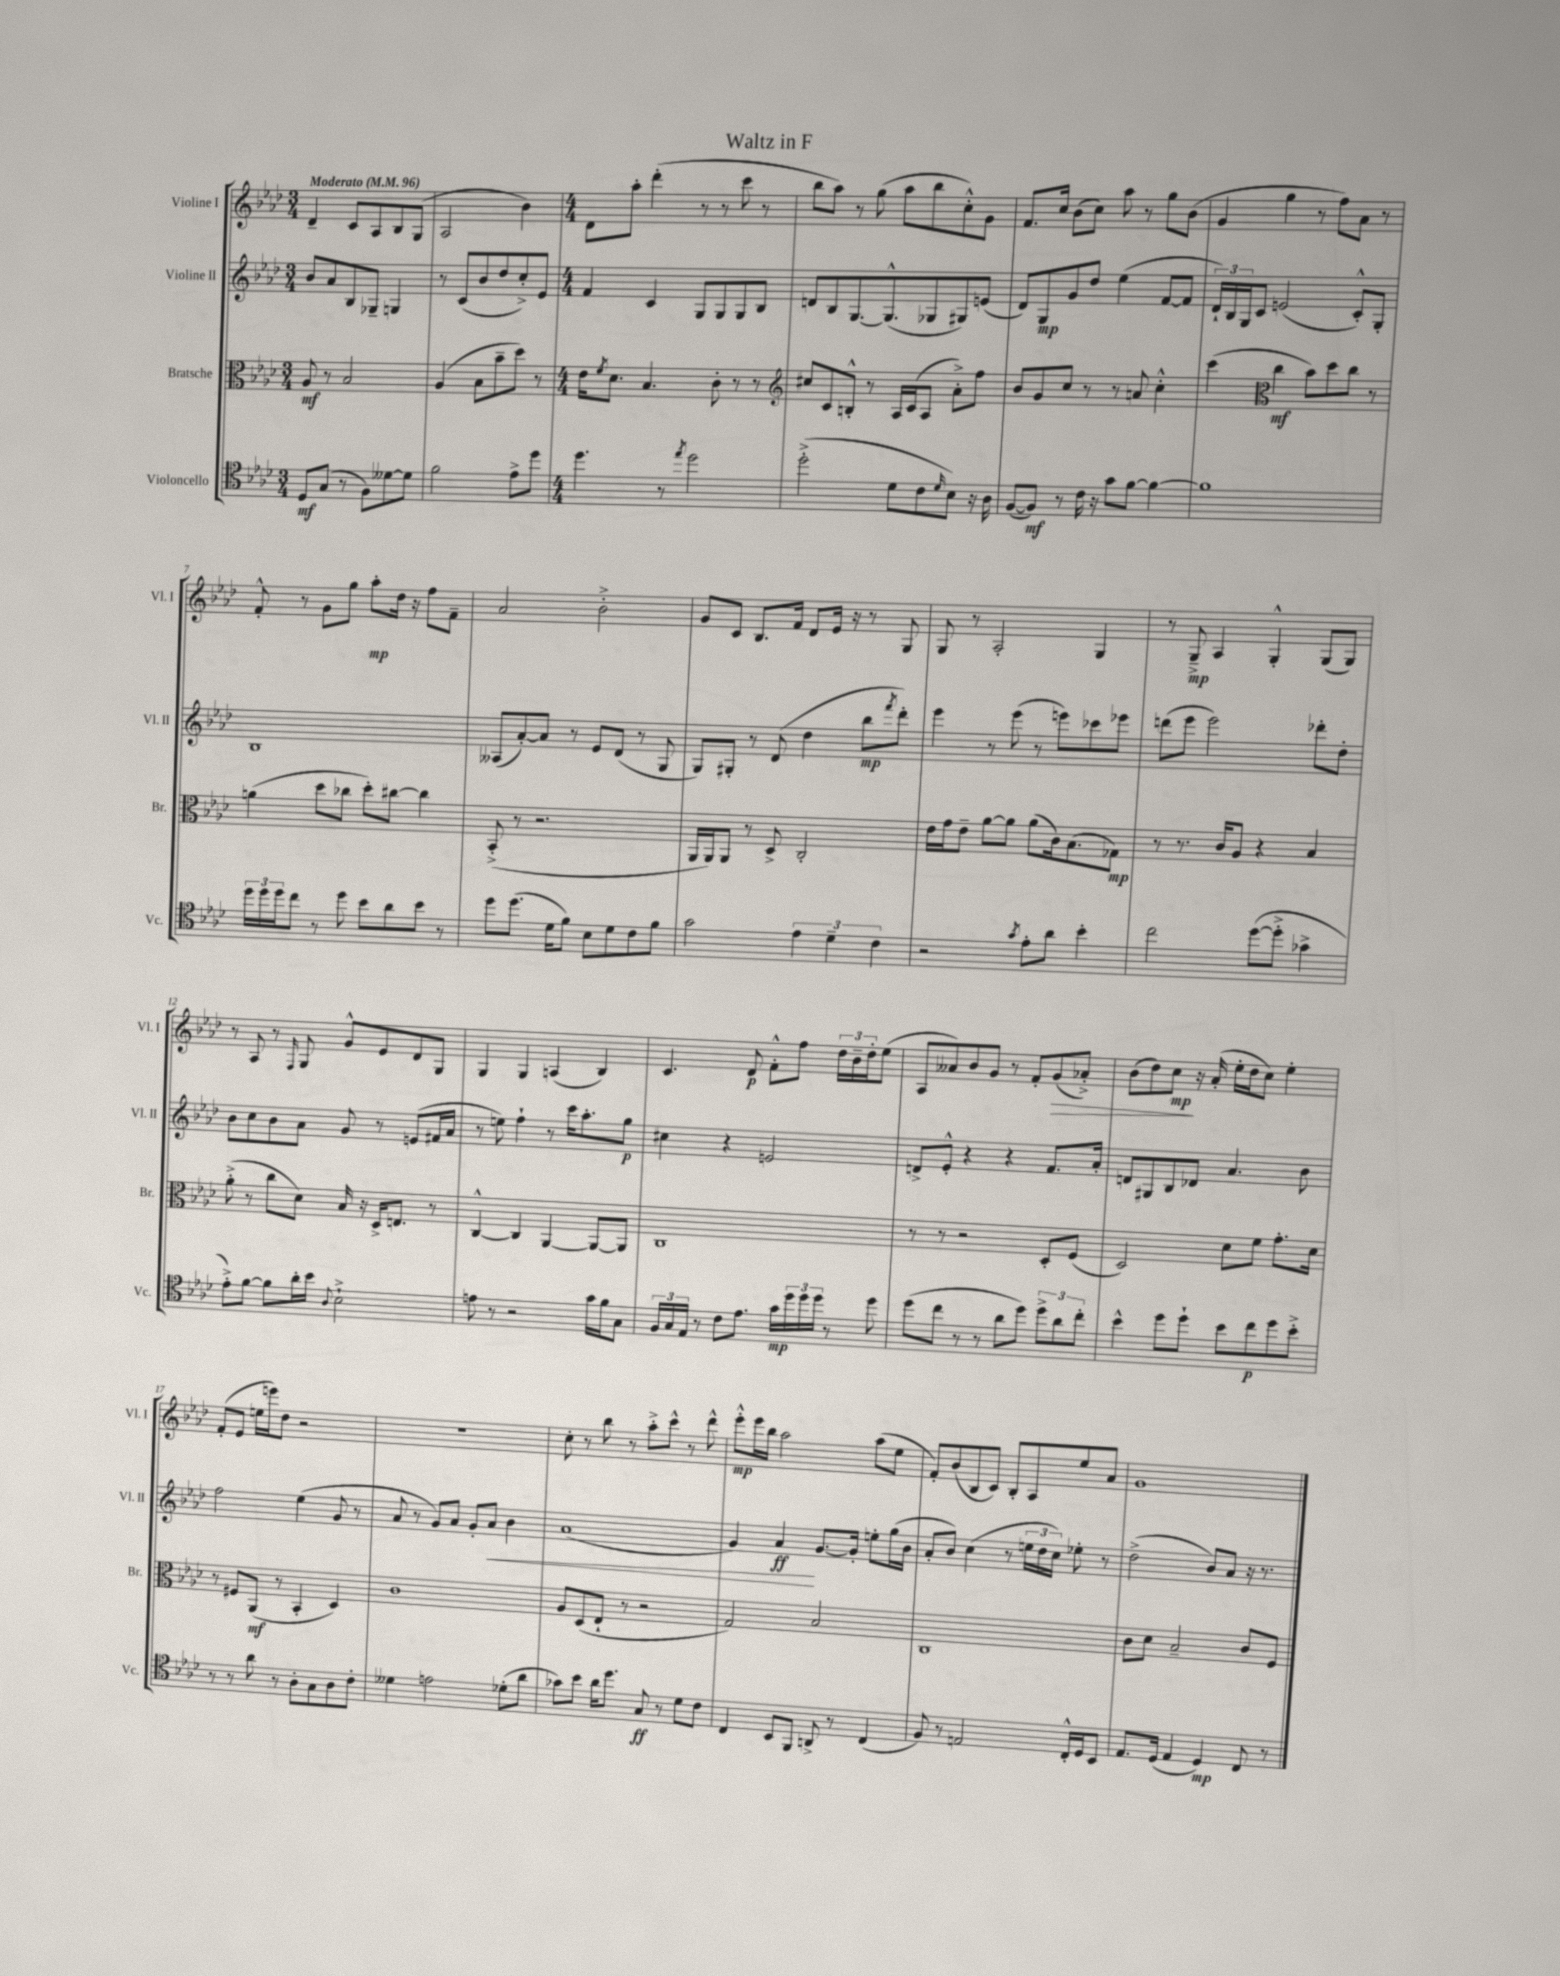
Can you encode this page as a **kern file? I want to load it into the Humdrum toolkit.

**kern	**dynam	**kern	**dynam	**kern	**dynam	**kern	**dynam
*part4	*part4	*part3	*part3	*part2	*part2	*part1	*part1
*staff4	*staff4	*staff3	*staff3	*staff2	*staff2	*staff1	*staff1
*I"Violoncello	*	*I"Bratsche	*	*I"Violine II	*	*I"Violine I	*
*I'Vc.	*	*I'Br.	*	*I'Vl. II	*	*I'Vl. I	*
*clefC4	*	*clefC3	*	*clefG2	*	*clefG2	*
*k[b-e-a-d-]	*	*k[b-e-a-d-]	*	*k[b-e-a-d-]	*	*k[b-e-a-d-]	*
*M3/4	*	*M3/4	*	*M3/4	*	*M3/4	*
*MM96	*	*MM96	*	*MM96	*	*MM96	*
=1	=1	=1	=1	=1	=1	=1	=1
!	!	!	!	!	!	!LO:TX:a:B:t=Moderato	!
8D-/L	mf	8A-/	mf	8b-/L	.	4d-~/	.
(8G/J	.	8r	.	8a-/	.	.	.
8r	.	2B-/	.	8B-/	.	8c/L	.
8F\L)	.	.	.	8G-X~/J	.	8A-/	.
[8d--X\	.	.	.	4Gn/	.	8B-/	.
8d--\J]	.	.	.	.	.	(8G/J	.
=2	=2	=2	=2	=2	=2	=2	=2
2f\	.	(4A-/	.	8r	.	2A-/	.
.	.	.	.	(8c/L	.	.	.
.	.	8B-\L	.	8b-/	.	.	.
.	.	8b-~\	.	8dd-/	.	.	.
8e-^\L	.	8dd-\J)	.	8cc'^/)	.	4b-\)	.
8dd-\J	.	8r	.	8e-/J	.	.	.
=3	=3	=3	=3	=3	=3	=3	=3
*M4/4	*	*M4/4	*	*M4/4	*	*M4/4	*
4.dd-\	.	16e-\KL	.	4f/	.	8d-\L	.
.	.	8qf/	.	.	.	.	.
.	.	8.d-\J	.	.	.	.	.
.	.	.	.	.	.	8aa-'\J	.
.	.	4.B-/	.	4c/	.	(4ddd-'\	.
8r	.	.	.	.	.	.	.
8qee-/	.	.	.	.	.	.	.
2dd-\	.	.	.	8G/L	.	8r	.
.	.	8c'\	.	8G/	.	8r	.
.	.	8r	.	8G/	.	8ccc\	.
.	.	8r	.	8B-/J	.	8r	.
=4	=4	=4	=4	=4	=4	=4	=4
*	*	*clefG2	*	*	*	*	*
(2dd-'^\	.	8cc#X/L	.	8dn/L	.	8bb-\L	.
.	.	8c/	.	8B-/	.	8aa-\J)	.
.	.	8Bn'^^/J	.	[8.G/	.	8r	.
.	.	8r	.	.	.	(8gg\	.
.	.	.	.	(8.G^^/]	.	.	.
8d-\L	.	16A-/LL	.	.	.	8aa-\L	.
.	.	(16c/J	.	.	.	.	.
8c\	.	8A-/J	.	8G-X/	.	8bb-\	.
16qqd-/	.	.	.	.	.	.	.
8B-\J)	.	8a-'^\L)	.	8G#X/)	.	8cc'^^\)	.
16r	.	8ff\J	.	(8en/J	.	8g\J	.
16A-\	.	.	.	.	.	.	.
=5	=5	=5	=5	=5	=5	=5	=5
([8F/L	.	8b-/L	.	8d-/L)	.	8.f/L	.
8F/J])	mf	8g/	.	8G/	mp	.	.
.	.	.	.	.	.	16cc/Jk	.
8r	.	8cc/J	.	8g/	.	(8b-\L	.
16c\	.	8r	.	8dd-/J	.	8cc\J)	.
16r	.	.	.	.	.	.	.
8g\L	.	8r	.	(4ee-\	.	8aa-\	.
[8f\J	.	8an/	.	.	.	8r	.
4f\_	.	4cc'^^\	.	[8f/L	.	8gg\L	.
.	.	.	.	8f/J]	.	(8b-\J	.
=6	=6	=6	=6	=6	=6	=6	=6
1f]	.	(4ccc\	.	24d-`/LL)	.	4g/	.
.	.	.	.	24B-/	.	.	.
.	.	.	.	24G/J	.	.	.
.	.	.	.	8c/J	.	.	.
*	*	*clefC3	*	*	*	*	*
.	.	4cc\	mf	(2en/	.	4gg\	.
.	.	8b-\L)	.	.	.	8r	.
.	.	8dd-\	.	.	.	8ff\L)	.
.	.	8cc\J	.	8c'^^/L)	.	8a-\J	.
.	.	8r	.	8G'/J	.	8r	.
!!LO:LB:g=z
=7	=7	=7	=7	=7	=7	=7	=7
24dd-\LL	.	(4an\	.	1B-	.	8f'^^/	.
24dd-\	.	.	.	.	.	.	.
24dd-\J	.	.	.	.	.	.	.
8cc\J	.	.	.	.	.	8r	.
8r	.	8dd-\L	.	.	.	8g\L	.
8dd-\	.	8cc-X\J	.	.	.	8gg\J	.
8b-\L	.	8dd-'\L)	.	.	.	8aa-'\L	mp
8a-\	.	[8cc#X\J	.	.	.	16dd-\Jk	.
.	.	.	.	.	.	16r	.
8b-\J	.	4cc#\]	.	.	.	8ff\L	.
8r	.	.	.	.	.	8f~\J	.
=8	=8	=8	=8	=8	=8	=8	=8
8dd-\L	.	(8BB-'^/	.	(8A--X/L	.	2a-/	.
(8.dd-\J	.	8r	.	[8a-'/)	.	.	.
.	.	2.r	.	8a-/J]	.	.	.
16d-\KL	.	.	.	.	.	.	.
8f\J)	.	.	.	8r	.	.	.
8B-\L	.	.	.	8e-/L	.	2b-'^\	.
8d-\	.	.	.	(8d-/J	.	.	.
8c\	.	.	.	8r	.	.	.
8f\J	.	.	.	8G/	.	.	.
=9	=9	=9	=9	=9	=9	=9	=9
2g\	.	16AA-/LL	.	8G/L)	.	8g/L	.
.	.	16AA-/J)	.	.	.	.	.
.	.	8AA-/J	.	8G#X'/J	.	8c/J	.
.	.	8r	.	8r	.	8.B-/L	.
.	.	8D-^/	.	(8d-/	.	.	.
.	.	.	.	.	.	16f/Jk	.
6e-\	.	2C'/	.	4dd-\	.	8d-/L	.
.	.	.	.	.	.	16e-/Jk	.
6d-~\	.	.	.	.	.	.	.
.	.	.	.	.	.	16r	.
.	.	.	.	8bb-\L	mp	8r	.
6c\	.	.	.	.	.	.	.
.	.	.	.	8qfff/	.	.	.
.	.	.	.	8ddd-'\J)	.	8G/	.
=10	=10	=10	=10	=10	=10	=10	=10
2r	.	16e-\LL	.	4eee-\	.	8G/	.
.	.	16g\J	.	.	.	.	.
.	.	8e-~\J	.	.	.	8r	.
.	.	[8a-\L	.	8r	.	2A-'/	.
.	.	8a-\J]	.	(8eee-\	.	.	.
8qg/	.	.	.	.	.	.	.
8e-'\L	.	(8a-\L	.	8r	.	.	.
8a-\J	.	16c\k)	.	8eeen\L)	.	.	.
.	.	(8.B-\	.	.	.	.	.
4b-'\	.	.	.	8ccc-X\	.	4G/	.
.	.	8G-X\J)	mp	8eee-X\J	.	.	.
=11	=11	=11	=11	=11	=11	=11	=11
2cc\	.	8r	.	(8dddn\L	.	8r	.
.	.	8.r	.	8eee-\J	.	8G~^/	mp
.	.	.	.	2eee-\)	.	4A-/	.
.	.	16c/KL	.	.	.	.	.
.	.	8A-/J	.	.	.	.	.
([8dd-\L	.	4r	.	.	.	4G'^^/	.
8dd-'^\J]	.	.	.	.	.	.	.
4g-X^\	.	4B-/	.	8ddd-X'\L	.	(8G/L	.
.	.	.	.	8dd-'\J	.	8G/J)	.
!!LO:LB:g=z
=12	=12	=12	=12	=12	=12	=12	=12
8e-'^\L)	.	(8a-'^\	.	8b-\L	.	8r	.
[8f\J	.	8r	.	8cc\	.	8A-/	.
8f\L]	.	8cc\L	.	8b-\	.	8r	.
.	.	.	.	.	.	16qqF/	.
16a-'\L	.	8d-\J)	.	8a-\J	.	8G/	.
16b-\JJ	.	.	.	.	.	.	.
8qqA-/	.	.	.	.	.	.	.
2B-`^\	.	16B-/	.	8g/	.	8g^^/L	.
.	.	16r	.	.	.	.	.
.	.	16D-^/KL	.	8r	.	8e-/	.
.	.	8.En/J	.	.	.	.	.
.	.	.	.	(8en/L	.	8d-/	.
.	.	8r	.	16f#X/L	.	8G/J	.
.	.	.	.	16a-/JJ	.	.	.
=13	=13	=13	=13	=13	=13	=13	=13
8en\	.	[4C^^/	.	8r	.	4G/	.
8r	.	.	.	8een\)	.	.	.
2r	.	4C/]	.	4ff`\	.	4G/	.
.	.	[4AA-/	.	8r	.	(4An/	.
.	.	.	.	16ccc\KL	.	.	.
.	.	.	.	8.aa-'\	.	.	.
16g\LL	.	8AA-/L_	.	.	.	4B-/)	.
16f\J	.	.	.	.	.	.	.
8G\J	.	8AA-/J]	.	8gg\J	p	.	.
=14	=14	=14	=14	=14	=14	=14	=14
24F/LL	.	1C	.	4cc#X\	.	4.c/	.
24G/	.	.	.	.	.	.	.
24E-/JJ	.	.	.	.	.	.	.
8r	.	.	.	.	.	.	.
8c\L	.	.	.	4r	.	.	.
8.e-\J	.	.	.	.	.	8d-/	p
.	.	.	.	2en/	.	8f'^^\L	.
16g\LL	mp	.	.	.	.	.	.
24dd-\	.	.	.	.	.	8ff\J	.
24dd-\	.	.	.	.	.	.	.
24dd-\JJ	.	.	.	.	.	.	.
8r	.	.	.	.	.	24dd-\LL	.
.	.	.	.	.	.	24b-~\	.
.	.	.	.	.	.	24dd-'\J	.
8dd-\	.	.	.	.	.	(8ee-\J	.
=15	=15	=15	=15	=15	=15	=15	=15
(8dd-\L	.	8r	.	8dn^/L	.	8A-/L	.
8cc\J	.	8r	.	8e-'^^/J	.	8a--X/)	.
8r	.	2r	.	4r	.	8b-/	.
8r	.	.	.	.	.	8g/J	.
8a-\L	.	.	.	4r	.	8r	.
8dd-\J)	.	.	.	.	.	8f'/L	.
!	!	!	!	!	!	!	!LO:HP:b
12dd-^\L	.	8D-'/L	.	8.f/L	.	(8g/	>
12a-\	.	.	.	.	.	.	.
.	.	(8F/J	.	.	.	8a-X'^/J)	.
12cc'\J	.	.	.	.	.	.	.
.	.	.	.	16a-'/Jk	.	.	.
=16	=16	=16	=16	=16	=16	=16	=16
4b-^^\	.	2D-/)	.	8dn/L	.	(8b-\L	.
.	.	.	.	8G#X/	.	8dd-\)	.
8dd-\L	.	.	.	8B-/	.	8cc\J	mp
8dd-`\J	.	.	.	8d-X/J	.	16r	]
.	.	.	.	.	.	(16a-'/	.
8b-\L	.	8d-\L	.	4.a-/	.	16ee-'\LL	.
.	.	.	.	.	.	16dd-\J	.
8cc\	p	8f\J	.	.	.	8cc\J)	.
8dd-\	.	8.g'\L	.	.	.	4ee-'\	.
8b-'^\J	.	.	.	8b-\	.	.	.
.	.	16d-\Jk	.	.	.	.	.
!!LO:LB:g=z
=17	=17	=17	=17	=17	=17	=17	=17
8r	.	8r	.	2ff\	.	(8f'/L	.
8r	.	8F#X/L	.	.	.	8e-/J	.
8a-\	.	(8AA-/J	mf	.	.	16een\LL	.
.	.	.	.	.	.	16eeen\J)	.
8r	.	8r	.	.	.	8dd-\J	.
8A-'\L	.	4BB-'/	.	(4ee-\	.	2r	.
8G\	.	.	.	.	.	.	.
8A-\	.	4D-/)	.	8g/	.	.	.
8c'\J	.	.	.	8r	.	.	.
=18	=18	=18	=18	=18	=18	=18	=18
4d--X\	.	1c	.	8a-/	.	1r	.
.	.	.	.	8r	.	.	.
2en\	.	.	.	8g/L)	.	.	.
.	.	.	.	8a-/J	.	.	.
.	.	.	.	8g'/L	.	.	.
!	!	!	!	!	!LO:HP:b	!	!
.	.	.	.	8a-/J	<	.	.
(8d-X'\L	.	.	.	4b-\	.	.	.
8a-\J	.	.	.	.	.	.	.
=19	=19	=19	=19	=19	=19	=19	=19
8g-X\L)	.	8A-/L	.	(1a-	.	8cc'\	.
8b-\J	.	(8D-/	.	.	.	8r	.
16a-\KL	.	8E-`/J	.	.	.	8bb-\	.
8.dd-\J	.	.	.	.	.	.	.
.	.	8r	.	.	.	8r	.
8G/	ff	2r	.	.	.	8aa-'^\L	.
8r	.	.	.	.	.	8ccc^^\J	.
8d-\L	.	.	.	.	.	8r	.
8c\J	.	.	.	.	.	8ddd-^^\	.
=20	=20	=20	=20	=20	=20	=20	=20
4C/	.	2G/)	.	4g/)	.	8eee-'^^\L	mp
.	.	.	.	.	.	16eee-\L	.
.	.	.	.	.	.	16bb-\JJ	.
8BB-/L	.	.	.	4a-/	ff	2aa-\	.
8FF/J	.	.	.	.	.	.	.
8AAn^/	.	2B-/	.	[8.g/L	[	.	.
8r	.	.	.	.	.	.	.
.	.	.	.	16g'/Jk]	.	.	.
(4C/	.	.	.	8een'\L	.	(8aa-\L	.
.	.	.	.	(16gg\L	.	8ee-\J	.
.	.	.	.	16b-\JJ	.	.	.
=21	=21	=21	=21	=21	=21	=21	=21
8F/)	.	1C	.	8a-'/L	.	8f'/L)	.
8r	.	.	.	8b-/J)	.	(8b-/	.
2En/	.	.	.	(4cc\	.	8B-/	.
.	.	.	.	.	.	8c/J)	.
.	.	.	.	8r	.	8B-'/L	.
.	.	.	.	24een\LL	.	8A-/	.
.	.	.	.	24dd-\	.	.	.
.	.	.	.	24cc\JJ)	.	.	.
16C'^^/LL	.	.	.	8ee-X'\	.	8ee-/	.
16D-/J	.	.	.	.	.	.	.
8BB-/J	.	.	.	8r	.	8a-/J	.
=22	=22	=22	=22	=22	=22	=22	=22
8.E-/L	.	8c\L	.	(2dd-^\	.	1g	.
.	.	8d-\J	.	.	.	.	.
(16D-/Jk	.	.	.	.	.	.	.
4E-/	.	2B-~/	.	.	.	.	.
4D-/)	mp	.	.	8b-/L)	.	.	.
.	.	.	.	8a-/J	.	.	.
8C/	.	8c/L	.	16r	.	.	.
.	.	.	.	8.r	.	.	.
8r	.	8F/J	.	.	.	.	.
==	==	==	==	==	==	==	==
*-	*-	*-	*-	*-	*-	*-	*-
